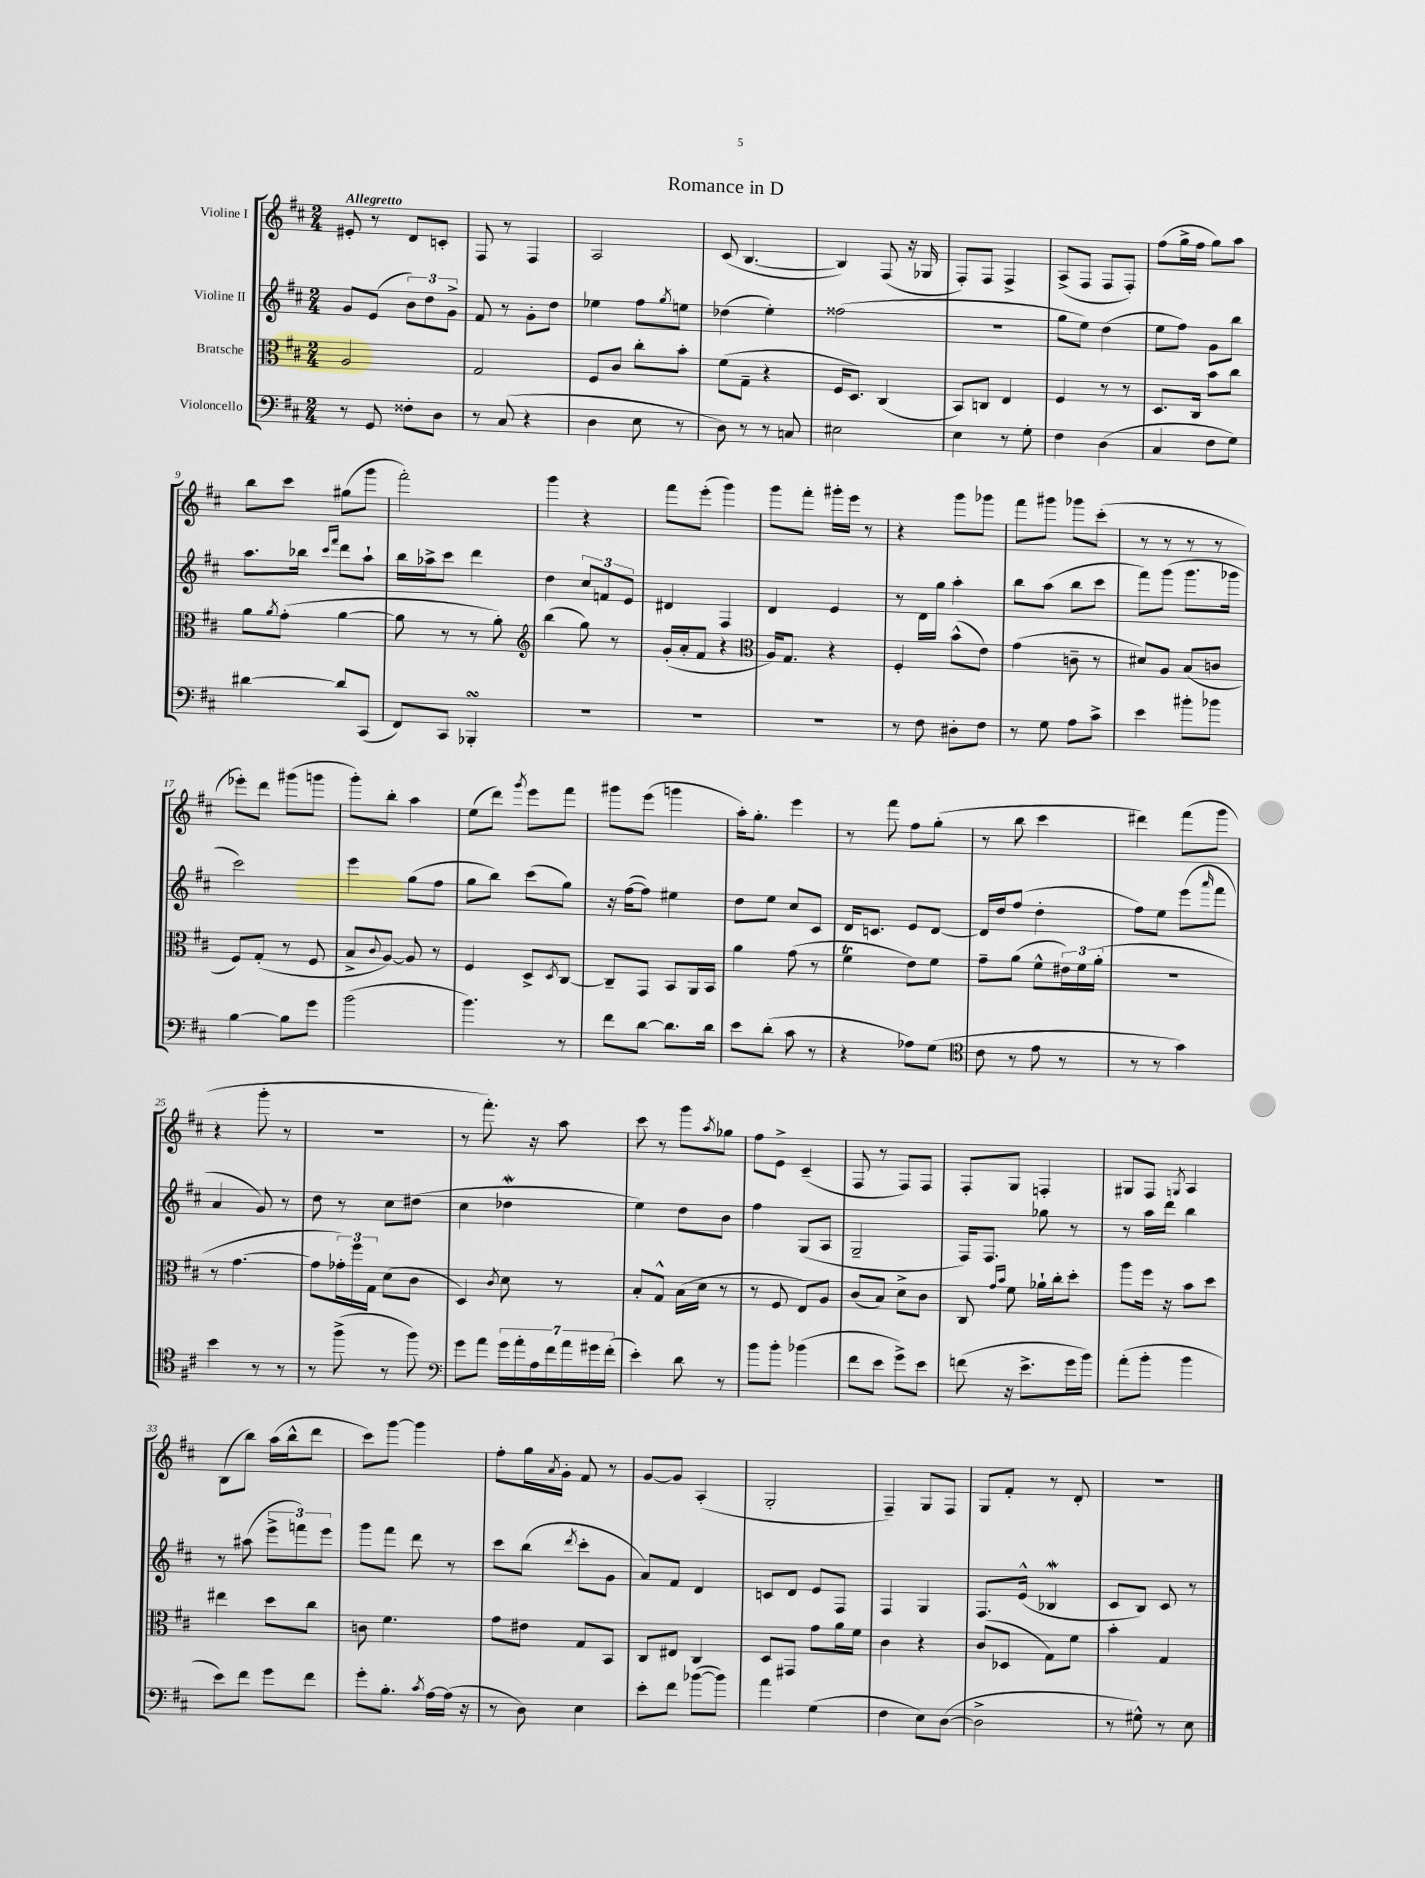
\header { title = "Romance in D" }
<<
\new StaffGroup <<
\new Staff = "s0" \with { instrumentName = "Violine I" } {
    \clef treble \key d \major \numericTimeSignature \time 2/4 \tempo "Allegretto"
    eis'8-. r8 d'8 c'8-. |
    fis8 r8 fis4 |
    a2 |
    cis'8( b4.~ |
    b4) fis8( r16 ges16 |
    fis8-.) fis8 fis4-> |
    a8->( fis8 fis8 fis8-.) |
    fis''8( g''16-> fis''16 g''8) a''8 |
    b''8 cis'''8 gis''8( g'''8 |
    fis'''2-.) |
    g'''4 r4 |
    fis'''8 e'''8-.( g'''4) |
    g'''8 fis'''8-. gis'''16-. e'''16 r8 |
    r4 g'''8 ges'''8 |
    fis'''8 gis'''8 ges'''8 cis'''8-.( |
    r8 r8 r8 r8 |
    ees'''8-.) d'''8 gis'''8( g'''8 |
    g'''8-.) b''8-. a''4 |
    e''8( d'''8) \acciaccatura { g'''8 } e'''8 fis'''8 |
    gis'''8 e'''8( g'''4 |
    a''16-.) g''8.-. e'''4 |
    r8 fis'''8 fis''8 g''8-.( |
    r8 b''8 cis'''4 |
    dis'''4) fis'''8( g'''8 |
    r4 g'''8-. r8 |
    r2 |
    r8 fis'''8.-.) r16 a''8 |
    cis'''8 r8 g'''8 \acciaccatura { a''8 } ges''8 |
    fis''8 e'8-> cis'4--( |
    fis8 r8 fis8) fis8 |
    fis8-. g8 f4-. |
    gis8 fis8 \acciaccatura { g8 } a4 |
    b8( b''8) a''16( b''16-^ d'''8 |
    cis'''8) g'''8~ g'''4 |
    fis''8-. g''16 \acciaccatura { a'8 } g'16-. fis'8 r8 |
    g'8~ g'8 a4-.( |
    g2-. |
    fis4--) g8 fis8 |
    g8 fis'8-. r8 d'8-. |
    R2 \bar "|." |
}
\new Staff = "s1" \with { instrumentName = "Violine II" } {
    \clef treble \key d \major \numericTimeSignature \time 2/4
    g'8 e'8( \tuplet 3/2 { b'8) d''8 g'8-> } |
    fis'8 r8 g'8-. d''8 |
    ees''4 fis''8 \acciaccatura { g''8 } e''8 |
    des''4( e''4-.) |
    fisis''2( |
    R2 |
    g''8 e''8) d''4( |
    e''8 fis''8) g'8 b''8 |
    a''8. bes''16 \grace { cis'''16 fis'''16 } d'''8 a''8-! |
    b''16 aes''16-> cis'''8 d'''4 |
    d''4 \tuplet 3/2 { cis''8 f'8 e'8 } |
    dis'4 fis4 |
    d'4 e'4 |
    r8 d'16 g''16 a''4-. |
    b''8 a''8( b''8 cis'''8 |
    fis'''8) g'''8( g'''8. ges'''16 |
    cis'''2) |
    e'''4 g''8( fis''8 |
    g''8 b''8) cis'''8( g''8) |
    r16 fis''16~( fis''8) eis''4 |
    d''8 e''8 cis''8 cis'8 |
    d'16 c'8. e'8 d'8~ |
    d'16 d''16 fis''8( d''4-. |
    fis''8) e''8 e'''8( \grace { a'''16 } fis'''8 |
    a'4 g'8) r8 |
    d''8 r8 cis''8 dis''8( |
    cis''4 des''4\mordent |
    e''4) d''8 b'8 |
    fis''4 g8( a8 |
    g2-- |
    fis16) fis8. ges''8 r8 |
    r8 a''16 d'''16 b''4 |
    r8 ais''8( \tuplet 3/2 { e'''8-> f'''8) e'''8 } |
    g'''8 fis'''8 d'''8 r8 |
    cis'''8 b''8( \acciaccatura { d'''8 } cis'''8-. g'8 |
    a'8) fis'8 d'4 |
    c'8 d'8 e'8 fis8 |
    fis4 g4 |
    fis8. e'16-^( bes4\mordent |
    cis'8 b8) cis'8 r8 \bar "|." |
}
\new Staff = "s2" \with { instrumentName = "Bratsche" } {
    \clef alto \key d \major \numericTimeSignature \time 2/4
    a2 |
    g2 |
    fis8 cis'8 cis''8-. b'8-. |
    fis'8( g8-- r4 |
    fis16 d8.) cis4( |
    b,8) c8 e4 |
    fis4 r8 r8 |
    d8. cis16 b'8 cis''8 |
    a'8 \acciaccatura { a'8 } g'8-.( a'4~ |
    a'8 r8 r8 a'8-.) |
    \clef treble b''4( g''8) r8 |
    g'16-.( a'16-. fis'8 r4 |
    \clef alto a16) g8. r4 |
    fis4-. b'8-^( e'8) |
    g'4( c'8-- r8 |
    dis'8) a8 b8( c'8 |
    fis8) g8-.( r8 fis8 |
    b8-> \appoggiatura { cis'8 } a8~) a8 r8 |
    fis4 d8-> \acciaccatura { d8 } cis8~ |
    cis8-- g,8 b,8 a,16 b,16 |
    a'4 g'8( r8 |
    fis'4\trill e'8) fis'8 |
    g'8-- a'8( fis'8-^ \tuplet 3/2 { eis'16) fis'16 a'16-.( } |
    r2 |
    r8 g'4.~ |
    g'8 \tuplet 3/2 { ges'16-.) fis''16 g16 } d'8( cis'8 |
    d4) \acciaccatura { cis'8 } d'8 r8 |
    b8-. g8-^ b16( d'16 r8 |
    r8 fis8 e8) a8 |
    cis'8( b8) d'8-> cis'8 |
    cis8 \grace { g'16 b'16 } fis'8 aes'16-! cis''16-. d''8-. |
    a''8 fis''16 r16 b'8 d''8 |
    eis''4 d''8 cis''8 |
    c'8 fis'4. |
    g'8 eis'8 g8 b,8 |
    cis8 eis8 cis4 |
    d8 gis,8 g'8 a'16 fis'16 |
    cis'4 r4 |
    cis'8( des8 g8) fis'8 |
    b'4-. g4 \bar "|." |
}
\new Staff = "s3" \with { instrumentName = "Violoncello" } {
    \clef bass \key d \major \numericTimeSignature \time 2/4
    r8 g,8 fisis8-. d8 |
    r8 cis8( r4 |
    d4 e8 r8 |
    d8) r8 r8 c8 |
    eis2 |
    e4 r8 g8-. |
    fis4 d4( |
    cis4 fis8 g8) |
    dis'4~ dis'8 cis,8( |
    fis,8) cis,8 bes,,4-.\turn |
    R2 |
    R2 |
    R2 |
    r8 fis8 dis8-. fis8 |
    r8 g8 a8 cis'8-> |
    e'4 bis'8-. bes'8 |
    b4~ b8 g'8 |
    b'2( |
    b'4.) r8 |
    fis'8 d'8~ d'8. d'16 |
    e'8 d'8-.( cis'8 r8 |
    r4 aes8) g8( |
    \clef tenor cis'8 r8 e'8 r8 |
    r8 r8 g'4) |
    b'4 r8 r8 |
    r8 fis''8->( r8 fis''8) |
    \clef bass g'8 a'8 \tuplet 7/4 { g'16 a'16-. a16 fis'16 a'16 gis'16 fis'16-.( } |
    e'4-.) d'8 r8 |
    b'8 b'8-. bes'4( |
    fis'8 e'8 g'8->) e'8 |
    f'8( r16 e'8.-> g'16 b'16) |
    a'8-.( b'8-. b'4 |
    e'8) fis'8 g'8 fis'8 |
    g'8-. b8.-. \acciaccatura { cis'8 } a16~ a16( r16 |
    r8 d8) e4 |
    e'8-. fis'8 bes'8~( bes'8) |
    a'4 g4( |
    fis4 e8) d8~( |
    d2-> |
    r8 gis8-^) r8 e8 \bar "|." |
}
>>
>>
